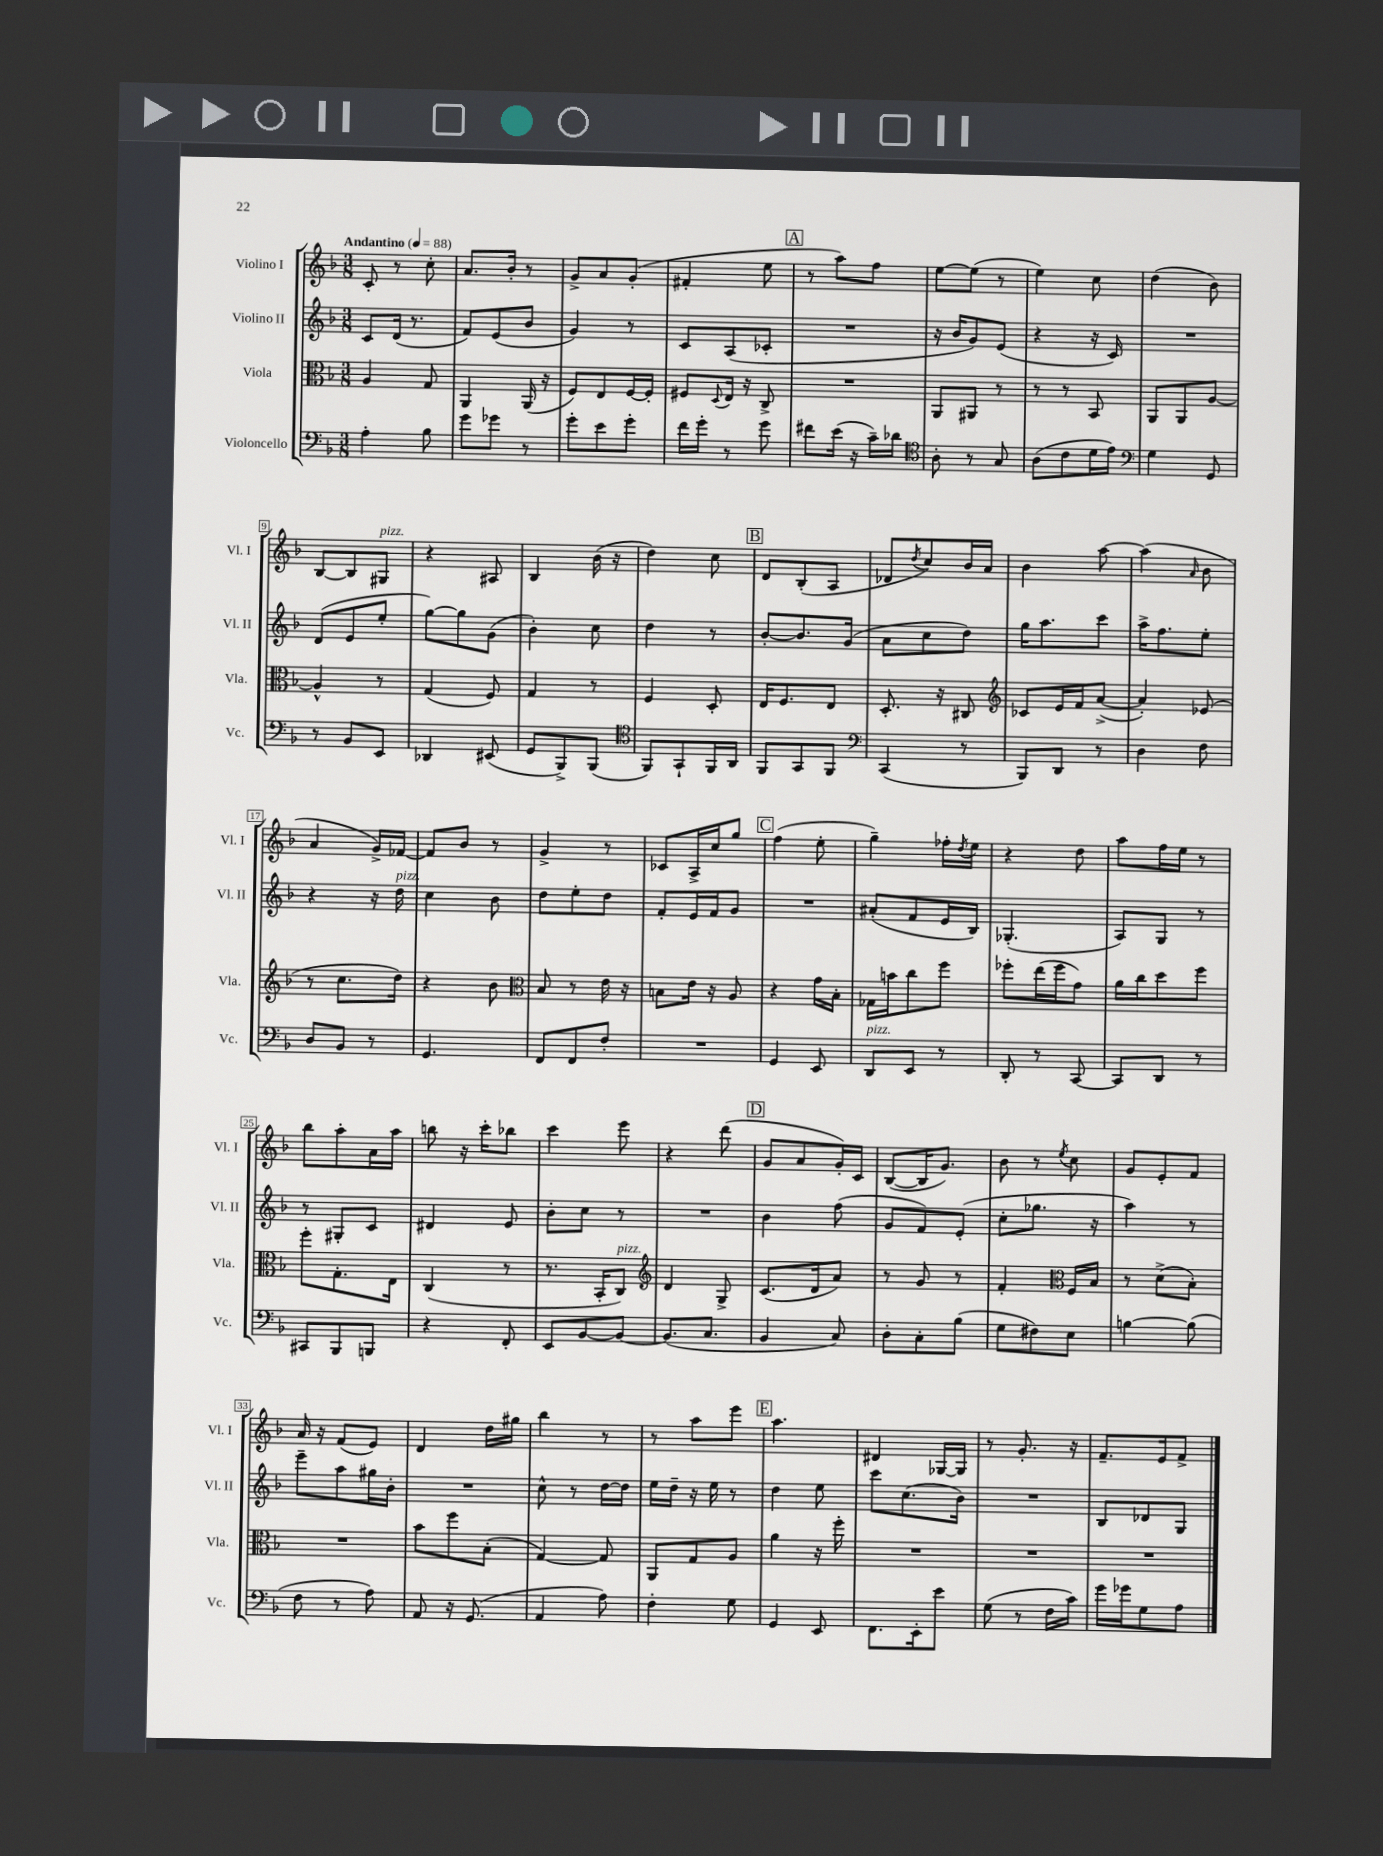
<<
\new StaffGroup <<
\new Staff = "s0" \with { instrumentName = "Violino I" shortInstrumentName = "Vl. I" } {
    \clef treble \key f \major \numericTimeSignature \time 3/8 \tempo "Andantino" 4 = 88
    c'8-. r8 c''8-. |
    a'8. bes'16-. r8 |
    g'8-> a'8 g'8-.( |
    fis'4-. e''8 |
    \mark \markup { \box "A" } r8 a''8) f''8 |
    e''8~ e''8( r8 |
    e''4) c''8 |
    d''4( bes'8) |
    bes8~ bes8 gis8^\markup { \italic "pizz." } |
    r4 ais8 |
    bes4 bes'16( r16 |
    d''4) c''8 |
    \mark \markup { \box "B" } d'8 bes8-.( a8 |
    des'8 \acciaccatura { d''8 } c''8) bes'16 a'16 |
    bes'4 a''8~ |
    a''4( \grace { a'16 } bes'8 |
    a'4 g'16->) fes'16~ |
    fes'8 bes'8 r8 |
    g'4-> r8 |
    ces'8 a16-> c''16 g''8 |
    \mark \markup { \box "C" } f''4( e''8-. |
    g''4--) fes''16-. \acciaccatura { d''8 } e''16 |
    r4 d''8 |
    a''8 f''16 e''16 r8 |
    bes''8 a''8-. a'16 a''16 |
    b''8 r16 c'''16-. bes''8 |
    c'''4 e'''8 |
    r4 d'''8( |
    \mark \markup { \box "D" } g'8 a'8 g'16-.) c'16 |
    bes8~( bes16 g'8.) |
    bes'8 r8 \acciaccatura { e''8 } c''8 |
    g'8 e'8-. f'8 |
    a'16 r16 f'8( e'8) |
    d'4 d''16 gis''16 |
    bes''4 r8 |
    r8 a''8 e'''8 |
    \mark \markup { \box "E" } a''4. |
    dis'4 ges16~ ges16 |
    r8 g'8.-. r16 |
    f'8.-- e'16 f'8-> \bar "|." |
}
\new Staff = "s1" \with { instrumentName = "Violino II" shortInstrumentName = "Vl. II" } {
    \clef treble \key f \major \numericTimeSignature \time 3/8
    c'8 d'16( r8. |
    f'8) e'8( bes'8 |
    g'4) r8 |
    c'8 a8( ces'8-. |
    \mark \markup { \box "A" } R4. |
    r16 bes'16 g'8) e'8( |
    r4 r16 c'16) |
    R4. |
    d'8( e'8 e''8-. |
    g''8~) g''8 g'8( |
    bes'4-.) c''8 |
    d''4 r8 |
    \mark \markup { \box "B" } bes'8~-. bes'8. g'16( |
    a'8 c''8 d''8) |
    g''16 a''8. c'''8 |
    a''16-> f''8. e''8-. |
    r4 r16 d''16^\markup { \italic "pizz." } |
    c''4 bes'8 |
    d''8 e''8-. d''8 |
    f'8-. e'16 f'16 g'8 |
    \mark \markup { \box "C" } R4. |
    ais'8-.( f'8 e'16 bes16) |
    ges4.-.( |
    a8) g8 r8 |
    r8 gis8-. c'8 |
    dis'4 e'8 |
    bes'8-. c''8 r8 |
    R4. |
    \mark \markup { \box "D" } bes'4 f''8( |
    g'8 f'8) e'8-.( |
    c''8-. ges''8. r16 |
    a''4) r8 |
    e'''8-- a''8 gis''16 bes'16-. |
    R4. |
    c''8-^ r8 d''16~ d''16 |
    e''16 d''16-- r16 e''16 r8 |
    \mark \markup { \box "E" } d''4 e''8 |
    c'''8 c''8.( bes'16) |
    R4. |
    bes8 des'8 g8 \bar "|." |
}
\new Staff = "s2" \with { instrumentName = "Viola" shortInstrumentName = "Vla." } {
    \clef alto \key f \major \numericTimeSignature \time 3/8
    a4 g8 |
    a,4 a,16( r16 |
    f8) e8 f16~ f16-. |
    fis8 \appoggiatura { d8 } e16 r16 c8-> |
    \mark \markup { \box "A" } R4. |
    a,8 ais,8 r8 |
    r8 r8 bes,8 |
    a,8 a,8 a8~ |
    a4-^ r8 |
    g4( f8) |
    g4 r8 |
    f4 d8-. |
    \mark \markup { \box "B" } e16 f8. e8 |
    d8.-. r16 cis8 |
    \clef treble ces'8 e'16 f'16 a'8~->( |
    a'4-.) ees'8( |
    r8 c''8. d''16) |
    r4 bes'8 |
    \clef alto bes8 r8 e'16 r16 |
    b8 e'16 r16 a8 |
    \mark \markup { \box "C" } r4 g'16 bes16-. |
    ges16 b'16 c''8 f''8 |
    fes''8-. e''16( fes''16 g'8) |
    a'16 c''16 d''8 f''8 |
    f''8-. g8.-. e16 |
    c4( r8 |
    r8. bes,16-. c8^\markup { \italic "pizz." }) |
    \clef treble d'4 g8-> |
    \mark \markup { \box "D" } c'8.( d'16 a'8) |
    r8 g'8 r8 |
    f'4-. \clef alto f16 bes16 |
    r8 d'8->( bes8-.) |
    R4. |
    bes'8 f''8 bes8-.( |
    g4~) g8 |
    a,8 g8 a8 |
    \mark \markup { \box "E" } a'4 r16 f''16-. |
    R4. |
    R4. |
    R4. \bar "|." |
}
\new Staff = "s3" \with { instrumentName = "Violoncello" shortInstrumentName = "Vc." } {
    \clef bass \key f \major \numericTimeSignature \time 3/8
    a4-. bes8 |
    g'8 ges'8 r8 |
    g'8-. e'8 g'8-. |
    f'16 g'16-. r8 g'8 |
    \mark \markup { \box "A" } fis'8 e'16( r16 c'16--) des'16 |
    \clef tenor a8-. r8 g8 |
    a8( c'8 d'16 e'16) |
    \clef bass g4 g,8 |
    r8 bes,8 e,8 |
    des,4 eis,8( |
    g,8 bes,,8->) bes,,8( |
    \clef tenor f,8) g,8-! f,16 a,16 |
    \mark \markup { \box "B" } f,8 g,8 f,8 |
    \clef bass c,4( r8 |
    bes,,8) d,8 r8 |
    d4 f8 |
    d8 bes,8 r8 |
    g,4. |
    f,8 f,8 f8-. |
    R4. |
    \mark \markup { \box "C" } g,4 e,8 |
    d,8^\markup { \italic "pizz." } e,8 r8 |
    d,8-. r8 c,8~ |
    c,8 d,8 r8 |
    cis,8 bes,,8 b,,8 |
    r4 f,8-. |
    e,8 bes,8~ bes,8~ |
    bes,8.( c8. |
    \mark \markup { \box "D" } bes,4 c8) |
    d8-. c8-. bes8( |
    g8 fis8) e8 |
    b4~ b8( |
    f8 r8 a8) |
    a,8 r16 g,8.( |
    a,4 a8) |
    f4-. g8 |
    \mark \markup { \box "E" } g,4 e,8 |
    f,8. e,16-. e'8 |
    g8( r8 f16 c'16) |
    g'16 ges'16 g8 a8 \bar "|." |
}
>>
>>
\layout { \context { \Score \override BarNumber.stencil = #(make-stencil-boxer 0.1 0.3 ly:text-interface::print) } }
